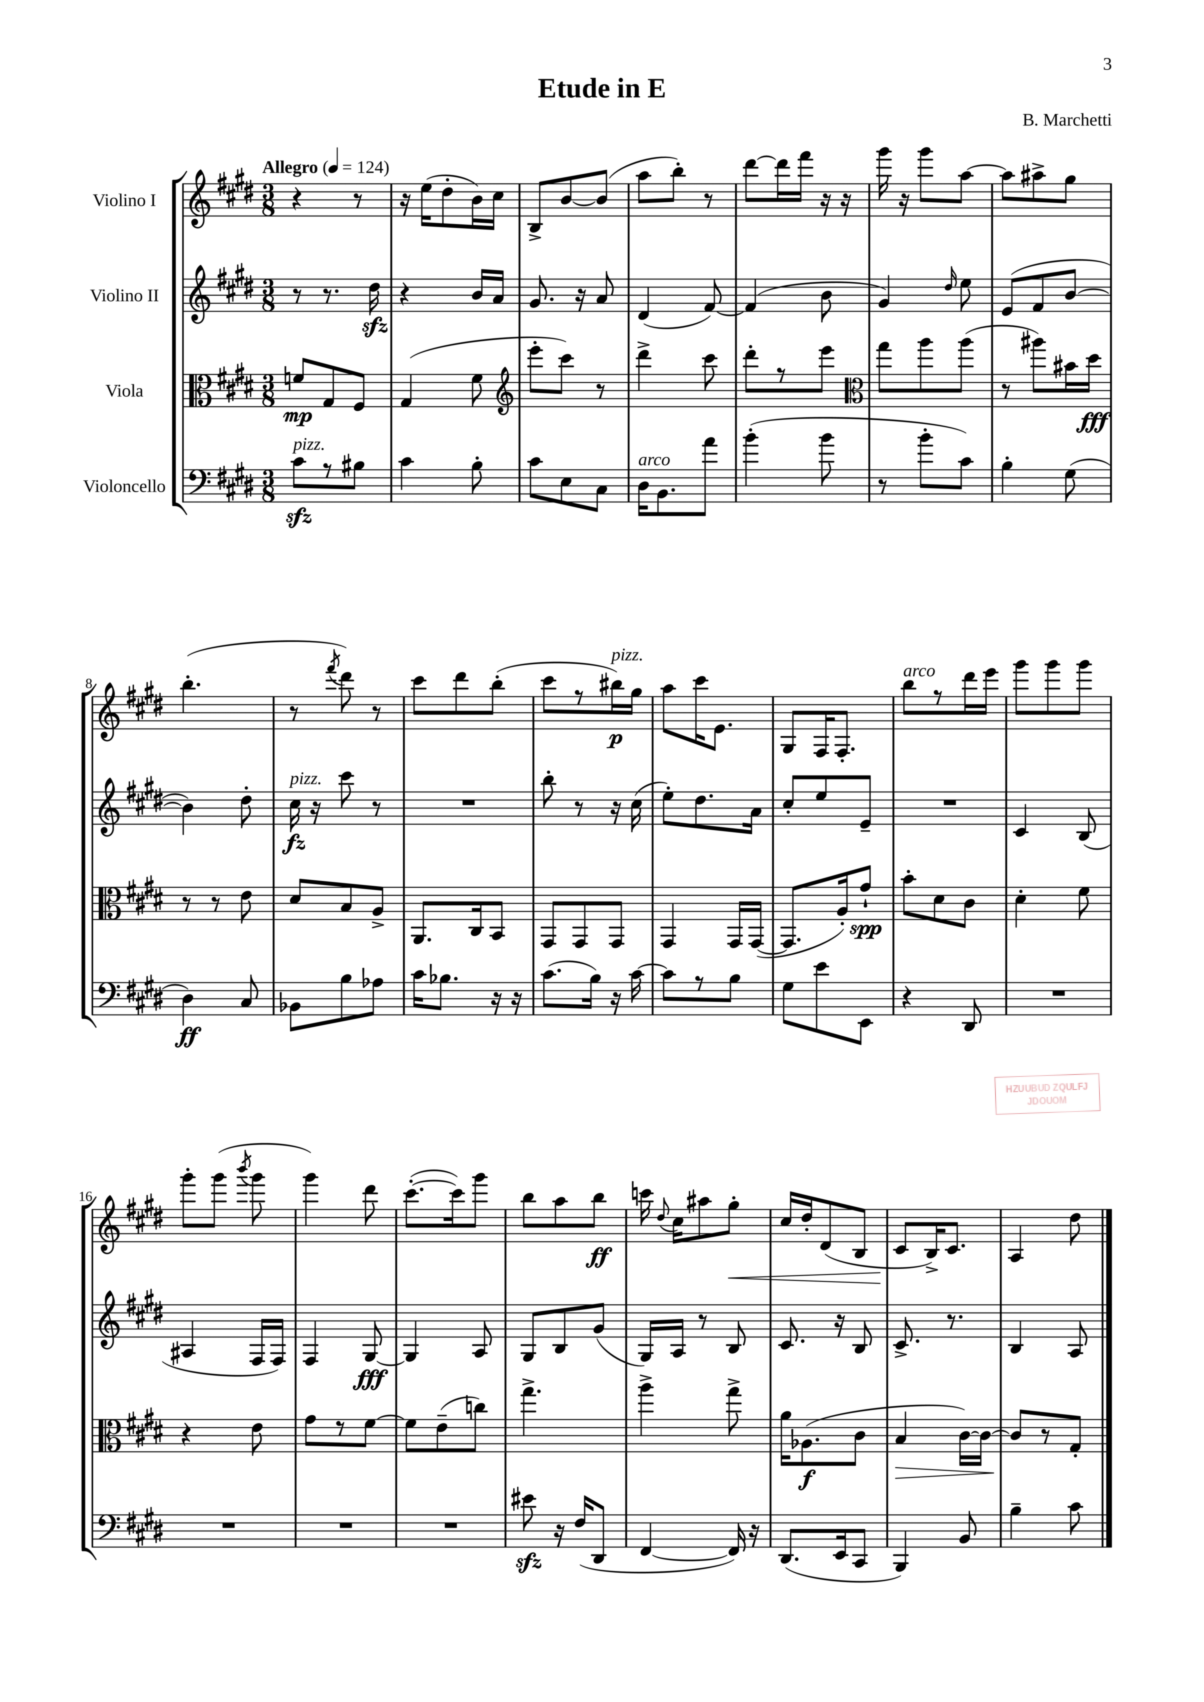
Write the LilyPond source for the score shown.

\header { title = "Etude in E" composer = "B. Marchetti" }
<<
\new StaffGroup <<
\new Staff = "s0" \with { instrumentName = "Violino I" } {
    \clef treble \key e \major \numericTimeSignature \time 3/8 \tempo "Allegro" 4 = 124
    \autoBeamOff r4 r8 |
    r16 e''16[( dis''8-. b'16) cis''16] |
    b8[-> b'8~ b'8]( |
    a''8[ b''8]-.) r8 |
    dis'''8[~ dis'''16 fis'''16] r16 r16 |
    gis'''16 r16 gis'''8[ a''8]~ |
    a''8[ ais''8-> gis''8] |
    b''4.-.( |
    r8 \acciaccatura { fis'''8 } dis'''8) r8 |
    cis'''8[ dis'''8 b''8]-.( |
    cis'''8[ r8 bis''16\p^\markup { \italic "pizz." }) gis''16] |
    a''8[ cis'''16 e'8.] |
    gis8[ fis16 fis8.]-. |
    b''8[^\markup { \italic "arco" } r8 dis'''16 e'''16] |
    gis'''8[ gis'''8 gis'''8] |
    gis'''8[-. gis'''8]( \acciaccatura { b'''8 } gis'''8 |
    gis'''4) dis'''8 |
    cis'''8.[~-.( cis'''16) gis'''8] |
    b''8[ a''8 b''8]\ff |
    c'''16 \appoggiatura { dis''8 } cis''16[ ais''8 gis''8]-.\< |
    cis''16[ dis''16-. dis'8( b8] |
    cis'8[\! b16->) cis'8.] |
    a4 dis''8 \bar "|." |
}
\new Staff = "s1" \with { instrumentName = "Violino II" } {
    \clef treble \key e \major \numericTimeSignature \time 3/8
    \autoBeamOff r8 r8. dis''16\sfz |
    r4 b'16[ a'16] |
    gis'8. r16 a'8 |
    dis'4( fis'8~) |
    fis'4( b'8 |
    gis'4) \grace { dis''16 } e''8 |
    e'8[( fis'8 b'8]~ |
    b'4) dis''8-. |
    cis''16\fz^\markup { \italic "pizz." } r16 cis'''8 r8 |
    R4. |
    b''8-. r8 r16 cis''16( |
    e''8[-.) dis''8. a'16] |
    cis''8[-. e''8 e'8]-- |
    R4. |
    cis'4 b8( |
    ais4 fis16[ fis16]) |
    fis4 gis8~\fff |
    gis4 a8 |
    gis8[ b8 gis'8]( |
    gis16[) a16] r8 b8 |
    cis'8. r16 b8 |
    cis'8.-> r8. |
    b4 a8 \bar "|." |
}
\new Staff = "s2" \with { instrumentName = "Viola" } {
    \clef alto \key e \major \numericTimeSignature \time 3/8
    \autoBeamOff f'8[\mp gis8 fis8] |
    gis4( fis'8 |
    \clef treble e'''8[-. cis'''8]) r8 |
    dis'''4-> cis'''8 |
    dis'''8[-. r8 e'''8] |
    \clef alto gis''8[ a''8 a''8]( |
    r8 ais''8[) bis'16 dis''16]\fff |
    r8 r8 e'8 |
    dis'8[ b8 a8]-> |
    a,8.[ cis16 b,8] |
    gis,8[ gis,8 gis,8] |
    gis,4 gis,16[ gis,16]~( |
    gis,8.[ a16-.) gis'8]-!\spp |
    b'8[-. dis'8 cis'8] |
    dis'4-. fis'8 |
    r4 e'8 |
    gis'8[ r8 fis'8]~ |
    fis'8[ e'8--( c''8]) |
    gis''4.-> |
    a''4-> gis''8-> |
    a'16[ aes8.\f( cis'8] |
    b4\> cis'16[~) cis'16]~ |
    cis'8[\! r8 gis8]-. \bar "|." |
}
\new Staff = "s3" \with { instrumentName = "Violoncello" } {
    \clef bass \key e \major \numericTimeSignature \time 3/8
    \autoBeamOff cis'8[\sfz^\markup { \italic "pizz." } r8 bis8] |
    cis'4 b8-. |
    cis'8[ e8 cis8] |
    dis16[^\markup { \italic "arco" } b,8. a'8] |
    b'4-.( b'8 |
    r8 b'8[-. cis'8]) |
    b4-. gis8( |
    dis4\ff) cis8 |
    bes,8[ b8 aes8] |
    cis'16[ bes8.] r16 r16 |
    cis'8.[( b16]) r16 cis'16~ |
    cis'8[ r8 b8] |
    gis8[ e'8 e,8] |
    r4 dis,8 |
    R4. |
    R4. |
    R4. |
    R4. |
    eis'8\sfz r16 fis16[( dis,8] |
    fis,4~ fis,16) r16 |
    dis,8.[( e,16 cis,8] |
    b,,4) b,8 |
    b4-- cis'8 \bar "|." |
}
>>
>>
